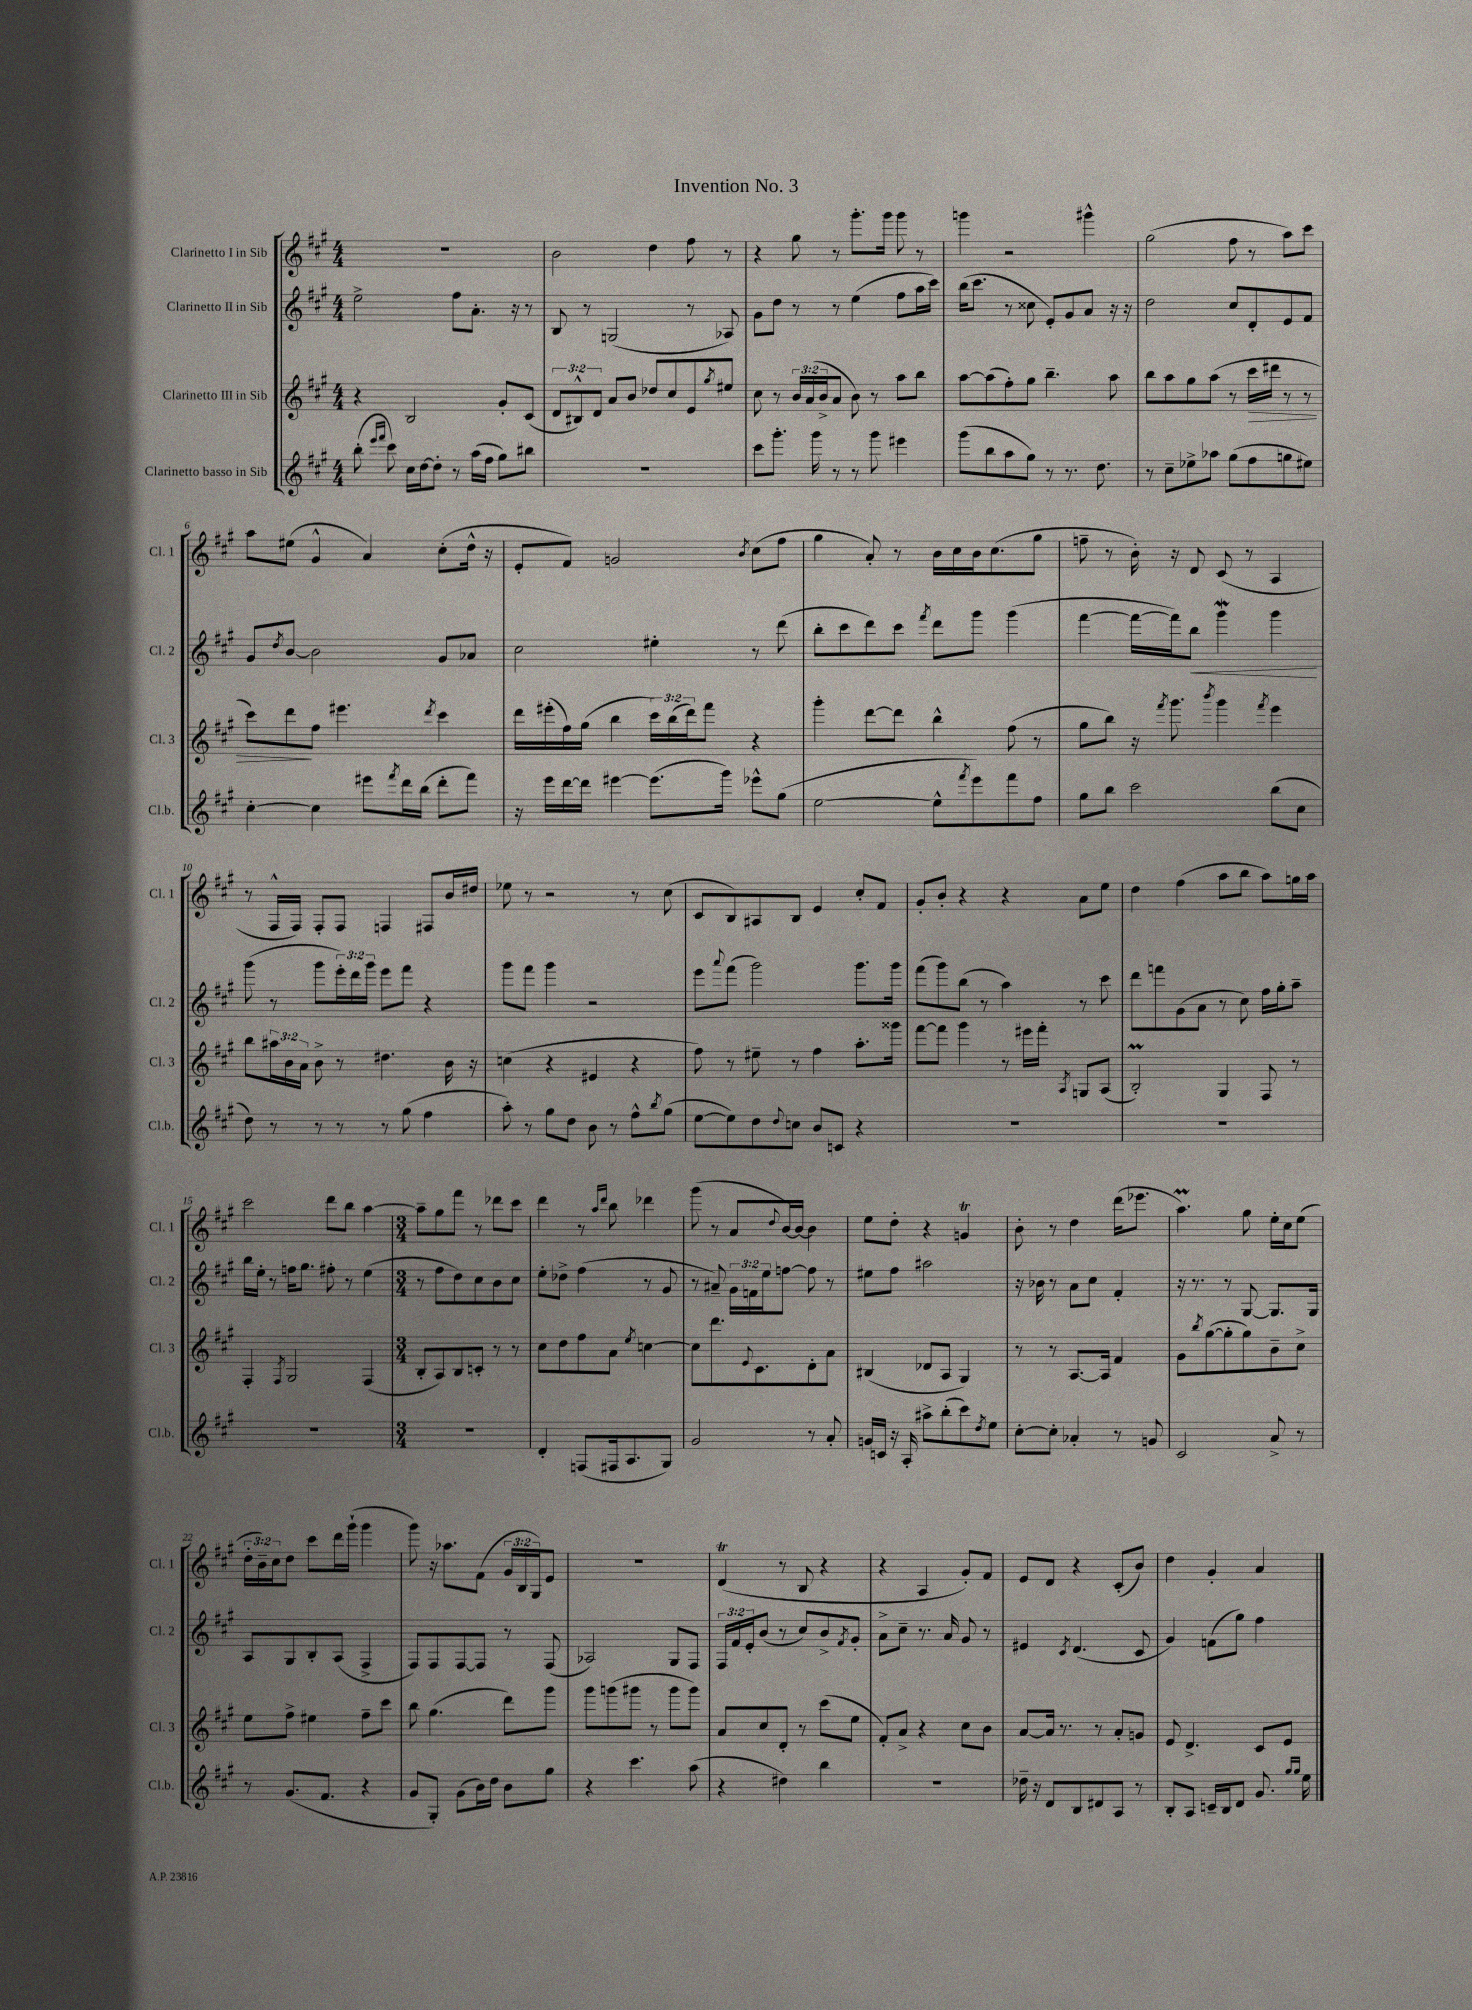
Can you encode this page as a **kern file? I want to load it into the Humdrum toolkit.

**kern	**kern	**kern	**kern
*staff4	*staff3	*staff2	*staff1
*clefG2	*clefG2	*clefG2	*clefG2
*k[f#c#g#]	*k[f#c#g#]	*k[f#c#g#]	*k[f#c#g#]
*M4/4	*M4/4	*M4/4	*M4/4
(8bb'	4r	2ee^	1r
16qqeee	.	.	.
16qqfff#	.	.	.
8ccc#)	.	.	.
16cc#	2B	.	.
[16dd	.	.	.
8dd']	.	.	.
8r	.	8ff#	.
(16aa	.	8.a'	.
16ff#	.	.	.
8gg#)	8g#'	.	.
.	.	16r	.
8bb#	(8c#	8r	.
=	=	=	=
1r	12d	8B	2b
.	12B#^^)	.	.
.	.	8r	.
.	12d	.	.
.	8a	(2G	.
.	8b	.	.
.	8dd-	.	4dd
.	8cc#	.	.
.	8e	8r	8ff#
.	8qgg#	.	.
.	8ee#	8A-)	8r
=	=	=	=
8ccc#	8cc#	8g#	4r
8.ggg#'	8r	8dd	.
.	24b	8r	8gg#
.	(24a	.	.
16ggg#	.	.	.
.	24b^	.	.
8r	8a	8r	8r
8r	8b)	(4ee	8.ggg#'
8ggg#	8r	.	.
.	.	.	16ggg#
4eee#	8aa	8ff#	8ggg#
.	8bb	16aa	8r
.	.	16ccc#)	.
=	=	=	=
(8ggg#	[8aa	(16bb	4ggg
.	.	8.ccc#	.
8bb	(8aa]	.	.
8aa	8ff#')	8r	2r
8gg#)	8gg#	8cc##	.
8r	4.bb~	8e')	.
8.r	.	8g#	.
.	.	8a	4ggg#^^
8.dd	.	.	.
.	8aa	16r	.
.	.	16r	.
=	=	=	=
8r	8bb	2dd	(2gg#
8cc#~	8aa	.	.
8ee-^	8gg#	.	.
8aa-	(8aa	.	.
(8gg#	8r	8cc#	8ff#
8ff#	16ccc#	8d'	8r
.	16ddd#	.	.
8gg	8r	8e	8aa)
8ee#)	8r	8f#	8ccc#
=	=	=	=
[4cc#'	8ccc#)	8g#	8aa
.	.	8qdd	.
.	8ddd	[8b	(8ee#
4cc#]	8ff#	2b]	4g#^^
.	4.eee#	.	.
8eee#	.	.	4a)
8qfff#	.	.	.
16ddd	.	.	.
(16bb	.	.	.
.	8qddd	.	.
8ddd'	4ccc#	8g#	(8cc#'
8fff#)	.	8a-	16dd^^
.	.	.	16r
=	=	=	=
16r	16ddd	2cc#	8e'
16eee	(16eee#'	.	.
[16ddd	16ff#)	.	8f#)
16ddd]	(16gg#	.	.
[4eee#	4bb	.	2g
(8.eee#]	24ccc#)	4ee#'	.
.	(24bb	.	.
.	24ddd)	.	.
.	8fff#	.	.
16ggg#)	.	.	.
.	.	.	8qb
8eee-^^	4r	8r	(8cc#
(8gg#	.	(8ddd	8ff#
=	=	=	=
[2ee	4ggg#'	8bb'	4gg#
.	.	8ccc#	.
.	[8ddd	8ddd)	8a')
.	8ddd]	8ccc#	8r
.	.	8qfff#	.
8ee^^]	4bb^^	8ddd	16b
.	.	.	16cc#
8qfff#	.	.	.
8eee)	.	8ggg#	16b
.	.	.	(8.cc#
8fff#	(8ff#	(4ggg#	.
8ff#	8r	.	8gg#
=	=	=	=
8gg#	8gg#	[4fff#	8ff~
8bb	8bb)	.	8r
2ccc#	16r	16fff#_	16b')
.	8qfff#	.	.
.	8.ggg#	16fff#])	16r
.	.	8bb	8d
.	8qbbb	.	.
.	4ggg#	4ggg#	(8c#
.	.	.	8r
.	8qfff#	.	.
(8bb	4eee	4ggg#	4A
8cc#	.	.	.
=	=	=	=
8dd)	8bb	(8ggg#	8r
8r	24aa#	8r	16F#^^
.	24b	.	.
.	.	.	16F#)
.	24a	.	.
8r	8b^	8ggg#	8F#'
8r	8r	24eee')	8F#
.	.	24ddd	.
.	.	24ggg#	.
8r	4.dd#	8eee	4F
(8gg#	.	8fff#	.
4ff#	.	4r	8F#
.	16b	.	16b
.	16r	.	16dd#
=	=	=	=
8aa')	(4cc	8ggg#	8ee-
8r	.	8fff#	8r
8gg#	4r	4ggg#	2r
8dd	.	.	.
8b	4e#	2r	.
8r	.	.	.
8ff#^^	4r	.	8r
8qbb	.	.	.
(8gg#	.	.	(8cc#
=	=	=	=
[8ee	8ff#)	8eee	8c#
.	.	8qqaaa	.
8ee])	8r	(8fff#	8B)
8dd	8ee#~	2ggg#)	8A#
8qqdd	.	.	.
8cc	8r	.	8B
8b	4ff#	.	4e
8c	.	.	.
4r	8.aa'	8.ggg#	8cc#'
.	.	.	8f#
.	16ggg##	16ggg#	.
=	=	=	=
1r	[8fff#	(8fff#	8g#'
.	8fff#]	8ggg#)	8b'
.	4ggg#	(8bb	4r
.	.	8r	.
.	8r	4aa)	4r
.	16eee#	.	.
.	16fff#'	.	.
.	8qA	.	.
.	8G	8r	8a
.	(8A	8ccc#	8ee
=	=	=	=
1r	2B')	8ddd	4dd
.	.	8fff	.
.	.	(8g#	(4ff#
.	.	8a	.
.	4G#	8r	8aa
.	.	8cc#)	8bb
.	8F#	16ff#	8aa)
.	.	16gg#'	.
.	8r	8aa~	16gg
.	.	.	16aa
=	=	=	=
1r	4F#'	16bb	2ccc#
.	.	16ee'	.
.	.	8r	.
.	8qF#	.	.
.	2G#	16ff	.
.	.	8.gg#	.
.	.	8ff#'	8ddd
.	.	8r	8bb
.	(4F#	(4ee	[4aa
=	=	=	=
*M3/4	*M3/4	*M3/4	*M3/4
2.r	8B'	8r	8aa~]
.	8A)	8ff#	8gg#
.	8B	8dd)	8fff#
.	8c'	8cc#	8r
.	8r	8b	8ddd-
.	8r	8cc#	8ccc#
=	=	=	=
4d'	8cc#	8ee'	4ddd
.	8dd	8dd-^	.
(8F	8ff#	(4ff#	8r
.	.	.	16qqaa
.	.	.	16qqddd
16F#	8a	.	8bb
8.A	.	.	.
.	8qee	.	.
.	[4cc	8r	4ddd-
8G#)	.	8g#	.
=	=	=	=
2g#	8cc]	8r	(8ggg#
.	8.ddd	8a#~)	8r
.	.	24g#	8a
.	.	24f	.
.	8qqe	.	.
.	8.c#	.	.
.	.	24ee	.
.	.	.	8qqdd
.	.	[8ff	[16b)
.	.	.	16b_
8r	8d'	8ff]	4b]
8a'	8a	8r	.
=	=	=	=
16g	(4B#	8ee#	8ee
16c	.	.	.
16r	.	8ff#	8dd'
16A'	.	.	.
8aa#^	8d-	2aa#	4r
(8bb'	8A	.	.
8ccc#)	4G#)	.	4g
8qdd	.	.	.
8ee	.	.	.
=	=	=	=
[8cc#'	8r	16r	8b'
.	.	16b-	.
8cc#']	8r	8r	8r
4a-'	[8.A	8a	4dd
.	.	8cc#	.
.	16A]	.	.
8r	4f#	4f#'	(16ddd
.	.	.	8.eee-
8g	.	.	.
=	=	=	=
2c#	8g#	16r	4.aa)
.	.	8.r	.
.	8qbb	.	.
.	([8gg#	.	.
.	8gg#']	8r	.
.	8gg#)	[8G#	8gg#
8a^	8b~	8.G#]	16ee'
.	.	.	16cc#
8r	8cc#^	.	(8ee
.	.	16G#	.
=	=	=	=
8r	8ee	8A	24dd'
.	.	.	24b~)
.	.	.	24cc#
(8.g#	8ff#^	8G#	8dd
.	4ee#	8B'	8ccc#
8.f#	.	.	.
.	.	(8A	16ddd
.	.	.	(16ggg#`
4r	8ff#~	4F#^	4ggg#
.	8ccc#	.	.
=	=	=	=
8g#	8bb	8F#)	8ggg#)
8G#')	(4.gg#	8F#	16r
.	.	.	8.aa-
(8g#	.	[8F#	.
16b)	.	8F#]	(8f#
16dd	.	.	.
8b	8ddd)	8r	24g#
.	.	.	24B
.	.	.	24G#)
8gg#	8ggg#	(8F#	8e
=	=	=	=
4r	8ggg#	2A-)	2.r
.	(8ggg	.	.
4.ccc#	8ggg#	.	.
.	8r	.	.
.	8ggg#	8G#	.
(8aa	8ggg#)	8F#	.
=	=	=	=
4r	8a	24F#	(4d
.	.	24f#	.
.	.	24e'	.
.	8cc#	(8b	.
4dd#)	8d'	8r	8r
.	8r	8cc#)	8B
4bb	(8ccc#	8b^	4r
.	.	8qf#	.
.	8ee	8g#'	.
=	=	=	=
2.r	8f#')	8a^	4r
.	8a^	8cc#~	.
.	4r	8.r	4A
.	.	16a	.
.	8cc#	8g#	8g#')
.	8b	8r	8f#
=	=	=	=
16dd-~	[8a	4e#	8e
16r	.	.	.
8d	16a]	.	8d
.	8.r	.	.
.	.	8qc#	.
8B	.	(4.d	4r
8d#	8r	.	.
8A	8a'	.	(8c#'
8r	8g	8c#	8b)
=	=	=	=
8B'	8e	4g#)	4dd
8A	4.d^	.	.
16c~	.	(8f	4g#'
16B	.	.	.
8d	.	8gg#)	.
8.g#	8c#	4ff#	4a
.	8e	.	.
16qqgg#	.	.	.
16qqgg#	.	.	.
16ee	.	.	.
==	==	==	==
*-	*-	*-	*-
